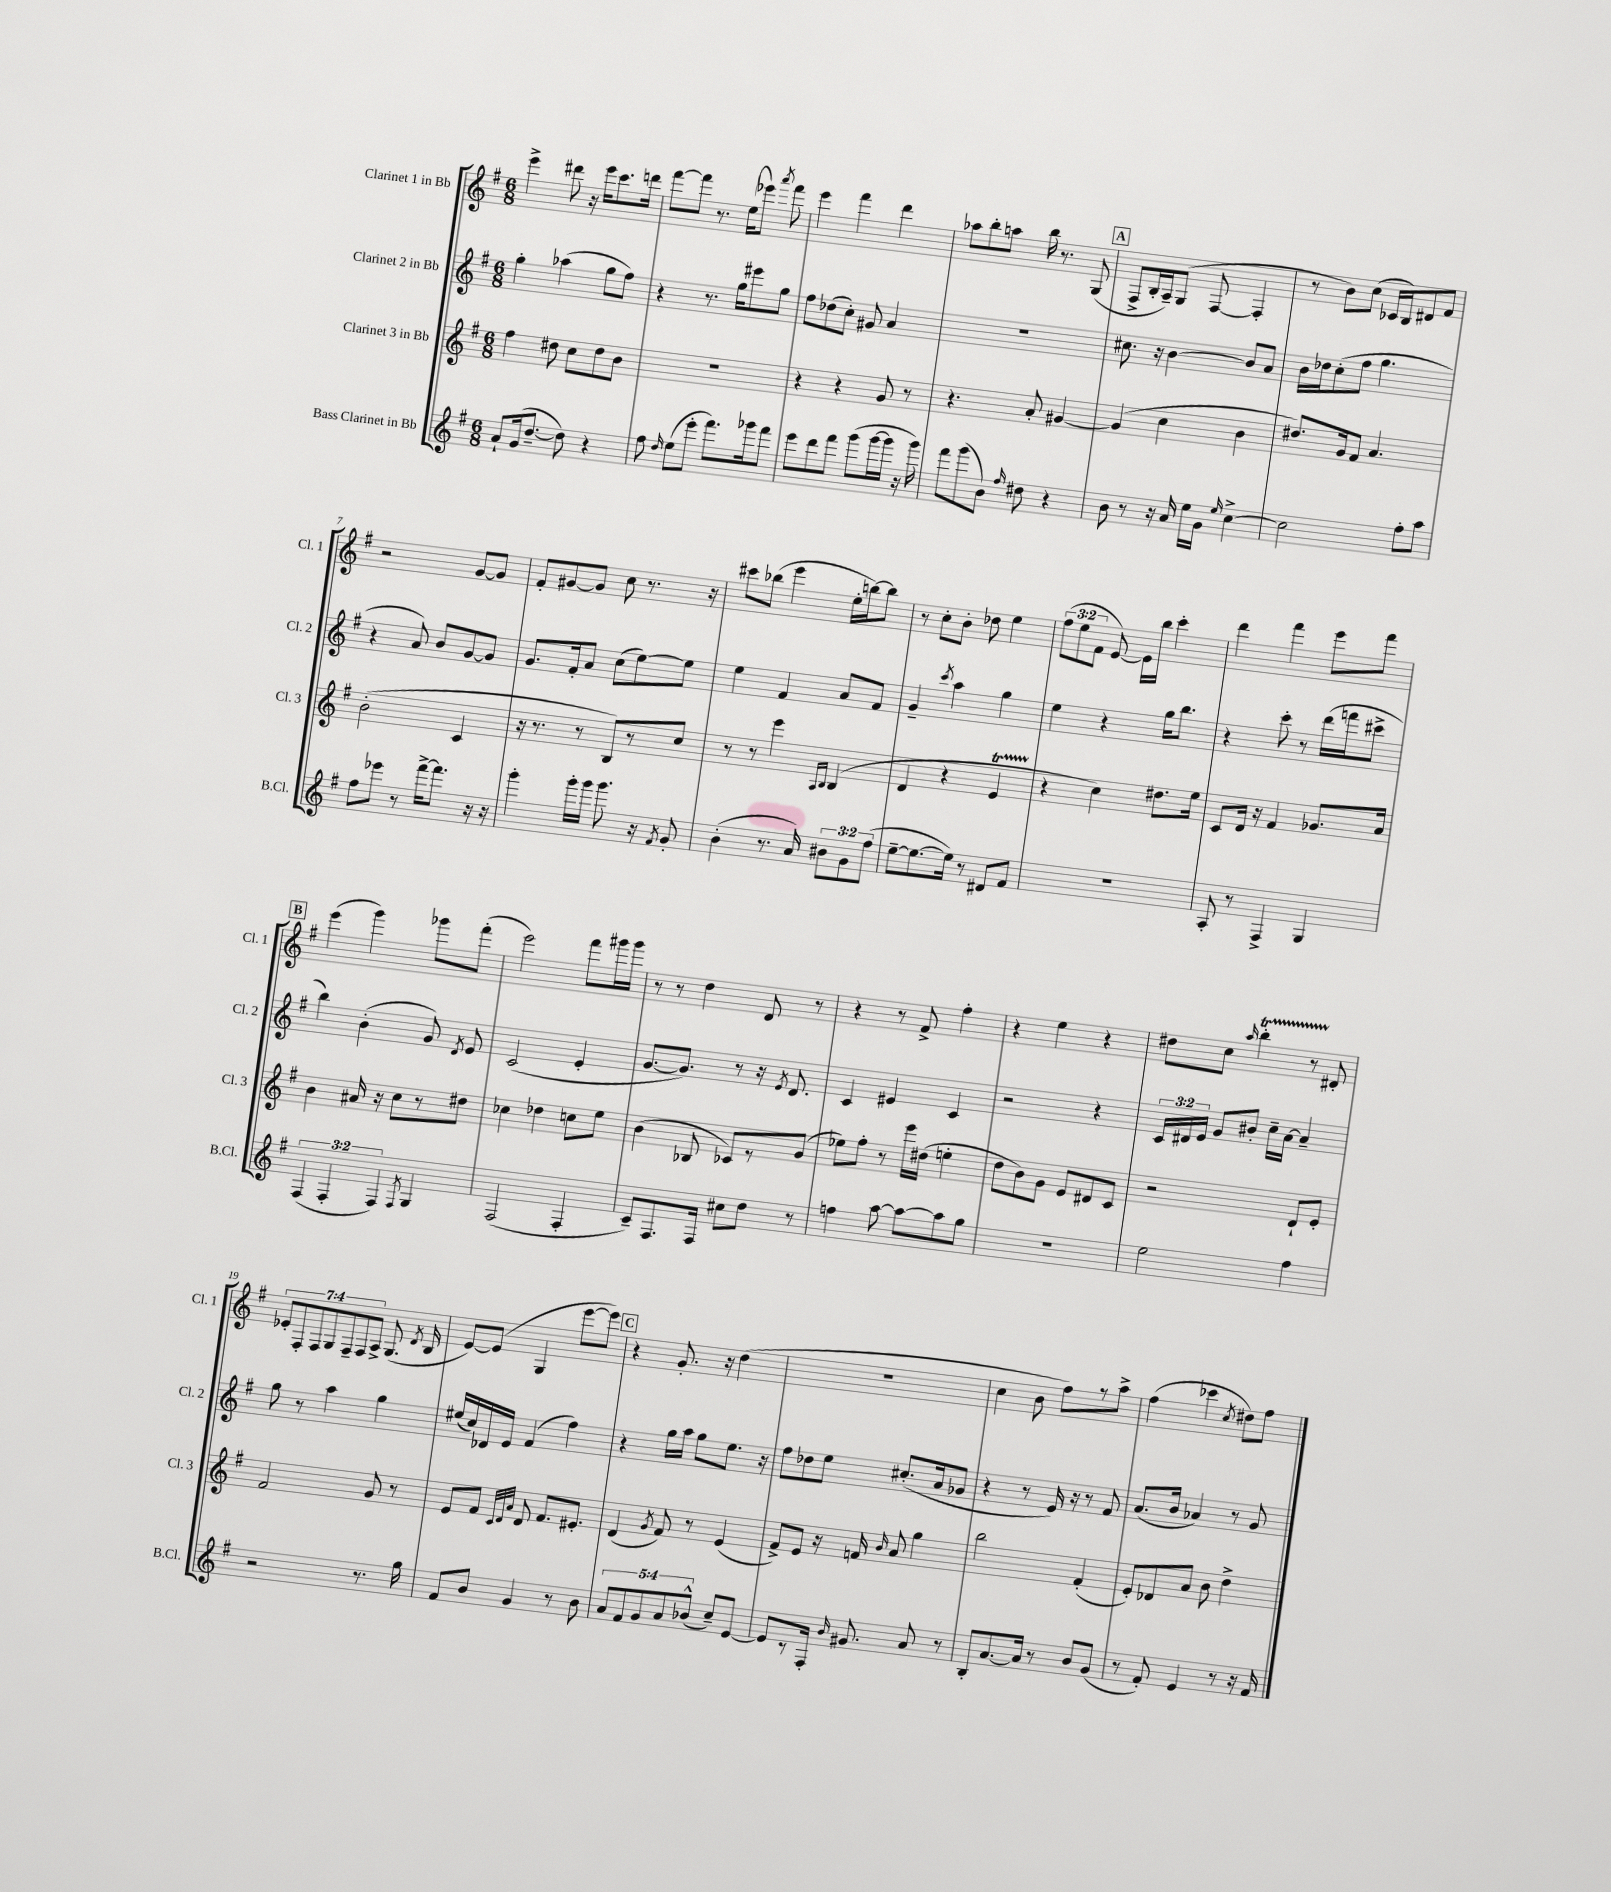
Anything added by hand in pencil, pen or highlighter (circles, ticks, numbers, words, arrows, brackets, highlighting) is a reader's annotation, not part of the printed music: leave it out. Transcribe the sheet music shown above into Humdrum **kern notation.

**kern	**kern	**kern	**kern
*staff4	*staff3	*staff2	*staff1
*clefG2	*clefG2	*clefG2	*clefG2
*k[f#]	*k[f#]	*k[f#]	*k[f#]
*M6/8	*M6/8	*M6/8	*M6/8
8a`	4ff#	4gg'	4eee^
(16g	.	.	.
[8.dd~	.	.	.
.	8dd#	(4aa-	8ddd#
8dd])	8cc	.	16r
.	.	.	16eee
4r	8dd#	8gg	8.ccc
.	8b	8ff#)	.
.	.	.	16ddd
=	=	=	=
8ff#	2.r	4r	[8fff#
16qqdd	.	.	.
(8ee	.	.	8fff#]
8eee'	.	8.r	8.r
8.fff#)	.	.	.
.	.	16gg	(16ee
.	.	8eee#	8eee-)
16ggg-	.	.	.
.	.	.	8qaaa
8fff#	.	8gg	8fff#
=	=	=	=
8eee	4r	8ff#	4eee
8ddd	.	(8dd-	.
8fff#	4r	8cc')	4fff#
(8ggg	.	8g#	.
[16ggg	8g	4a	4ddd
16ggg]	.	.	.
16r	8r	.	.
16ggg)	.	.	.
=	=	=	=
8fff#	4.r	2.r	8aa-
(8ggg	.	.	8bb'
8b)	.	.	8aa
16qqff#	.	.	.
8dd#	8a'	.	16bb
.	.	.	8.r
4r	[4g#	.	.
.	.	.	(8G
=	=	=	=
8b	(4g#]	8.cc#	8F#^
8r	.	.	16B'
.	.	16r	16A~)
16r	4cc	[4b	(8G
16a	.	.	.
16ee	.	.	[8F#
16g	.	.	.
16qqee	.	.	.
[4cc^	4b	8b]	4F#']
.	.	8a	.
=	=	=	=
2cc]	8.dd#)	16b	8r
.	.	16dd-	.
.	.	(8cc'	8b)
.	16g	.	.
.	8f#	8ff#	(8cc
.	4.a	4.gg	16c-
.	.	.	16B)
8ff#'	.	.	8d#
8aa	.	.	8f#
=	=	=	=
8ff#	(2b'	4r	2r
8eee-	.	.	.
8r	.	8a)	.
[16fff#^	.	8b	.
8.fff#]	.	.	.
.	4c	[8g	[8g
16r	.	8g]	8g]
16r	.	.	.
=	=	=	=
4ggg'	16r	8.g	8f#'
.	8.r	.	.
.	.	.	[8g#
.	.	16f#'	.
16ggg'	8r	8a	8g#]
16ggg	.	.	.
8.ggg	8B)	(8cc	8cc
.	8r	[8ee)	8.r
16r	.	.	.
8qf#	.	.	.
8g'	8cc	8ee]	.
.	.	.	16r
=	=	=	=
(4b'	8r	4ee	8ccc#
.	8r	.	(8bb-
8.r	4eee	4f#	4eee
16a)	.	.	.
.	16qqA	.	.
.	16qqB	.	.
12b#	(4B	8a	16ee'
.	.	.	[16bb)
12g	.	.	.
.	.	8f#	8bb]
(12ff#	.	.	.
=	=	=	=
[8ee~	4d	4g~	8r
8.ee_	.	.	8cc'
.	.	8qccc	.
.	4r	4aa	8b'
16ee])	.	.	.
8r	.	.	8dd-
8d#	4e	4gg	4ee
8f#	.	.	.
=	=	=	=
2.r	4r	4ee	(12ff#
.	.	.	12ee
.	.	.	12f#
.	4cc)	4r	[8e)
.	.	.	16e]
.	.	.	16bb
.	8.dd#	16gg	4ccc'
.	.	8.bb	.
.	16ee	.	.
=	=	=	=
8A'	8c	4r	4ddd
8r	16d	.	.
.	16r	.	.
4F#^	4f#	8ccc'	4fff#
.	.	8r	.
4G	8.g-	(16ddd	8eee
.	.	16fff	.
.	.	8ccc#^	8fff#
.	16a	.	.
=	=	=	=
(6F#	4b	4bb)	(4eee
6F#'	.	.	.
.	16a#	(4b'	4ggg)
.	16r	.	.
6F#)	.	.	.
.	8cc	.	.
8qF#	.	.	.
4G	8r	8g)	8ggg-
.	.	8qd	.
.	8dd#	8e	(8fff#'
=	=	=	=
(2F#	4cc-	(2c	2eee)
.	4dd-	.	.
4F#'	8cc	4e'	8fff#
.	8ee	.	16ggg#
.	.	.	16ggg#
=	=	=	=
8c~)	(4b	[8.g	8r
8.F#	.	.	8r
.	.	8.g])	.
.	8B-	.	4dd
16F#	.	.	.
8cc#	8c-)	8r	.
8dd	8r	16r	8d
.	.	8qe	.
.	.	8.d	.
8r	(8g	.	8r
=	=	=	=
4ff	8ee-)	4c	4r
.	8ff#'	.	.
[8aa	8r	4e#	8r
8aa_	16eee	.	8f#^
.	(16dd#	.	.
8aa]	4ee'	4c	4ff#'
8gg	.	.	.
=	=	=	=
2.r	8dd	2r	4r
.	8b)	.	.
.	8g	.	4ee
.	8e	.	.
.	8d#	4r	4r
.	8c	.	.
=	=	=	=
2ee	2r	24c	8dd#
.	.	24d#	.
.	.	24e	.
.	.	8g	8cc
.	.	.	16qqaa
.	.	8b#'	4bb'
.	.	16cc~	.
.	.	[16a	.
4ff#	8d`	4a~]	8r
.	8e'	.	8d#'
=	=	=	=
2r	2f#	8gg	14e-'
.	.	.	14F#'
.	.	8r	.
.	.	.	14F#
.	.	.	14G
.	.	4aa	.
.	.	.	14F#~
.	.	.	14F#
.	.	.	14A^
8.r	8g	4gg	(8.G
.	8r	.	.
.	.	.	8qd
16gg	.	.	16B
=	=	=	=
8f#	8e	(16ee#	[8e)
.	.	16cc)	.
8b	8f#	16d-	(8e]
.	.	16e	.
.	32qqc	.	.
.	32qqd	.	.
.	32qqa	.	.
4g	8d	(4f#	4G
.	8.f#	.	.
8r	.	4ff#)	[8eee
.	8.e#'	.	.
8b	.	.	8eee])
=	=	=	=
10a	(4d	4r	4r
10f#	.	.	.
10g	.	.	.
.	8qg	.	.
.	8f#)	16gg	8.g'
10a	.	.	.
.	.	16aa	.
.	8r	8gg	.
(10b-^^	.	.	.
.	.	.	16r
8cc~)	(4e	8.ee	(4dd
[8e	.	.	.
.	.	16r	.
=	=	=	=
8e]	8f#^)	8ff#	2.r
8r	8e	8dd-	.
16F#'	16r	8ee	.
16qqb	.	.	.
8.g#	16f	.	.
.	16qqb	.	.
.	8a	(8.cc#'	.
8a	4gg	.	.
.	.	16a	.
8r	.	8g-	.
=	=	=	=
8B'	2bb	4r	4cc
[8.a	.	.	.
.	.	8r	8b
16a]	.	.	.
8r	.	16e)	8ff#)
.	.	16r	.
8b	(4f#'	8r	8r
(8g	.	8f#	8aa^
=	=	=	=
8r	8e')	(8.a	(4ff#
8f#')	8d-	.	.
.	.	16b	.
4e	8a	4a-)	4ccc-
.	8b	.	.
.	.	.	8qcc
8r	4dd^	8r	8dd#)
16r	.	8g	8ff#
16f#	.	.	.
==	==	==	==
*-	*-	*-	*-
